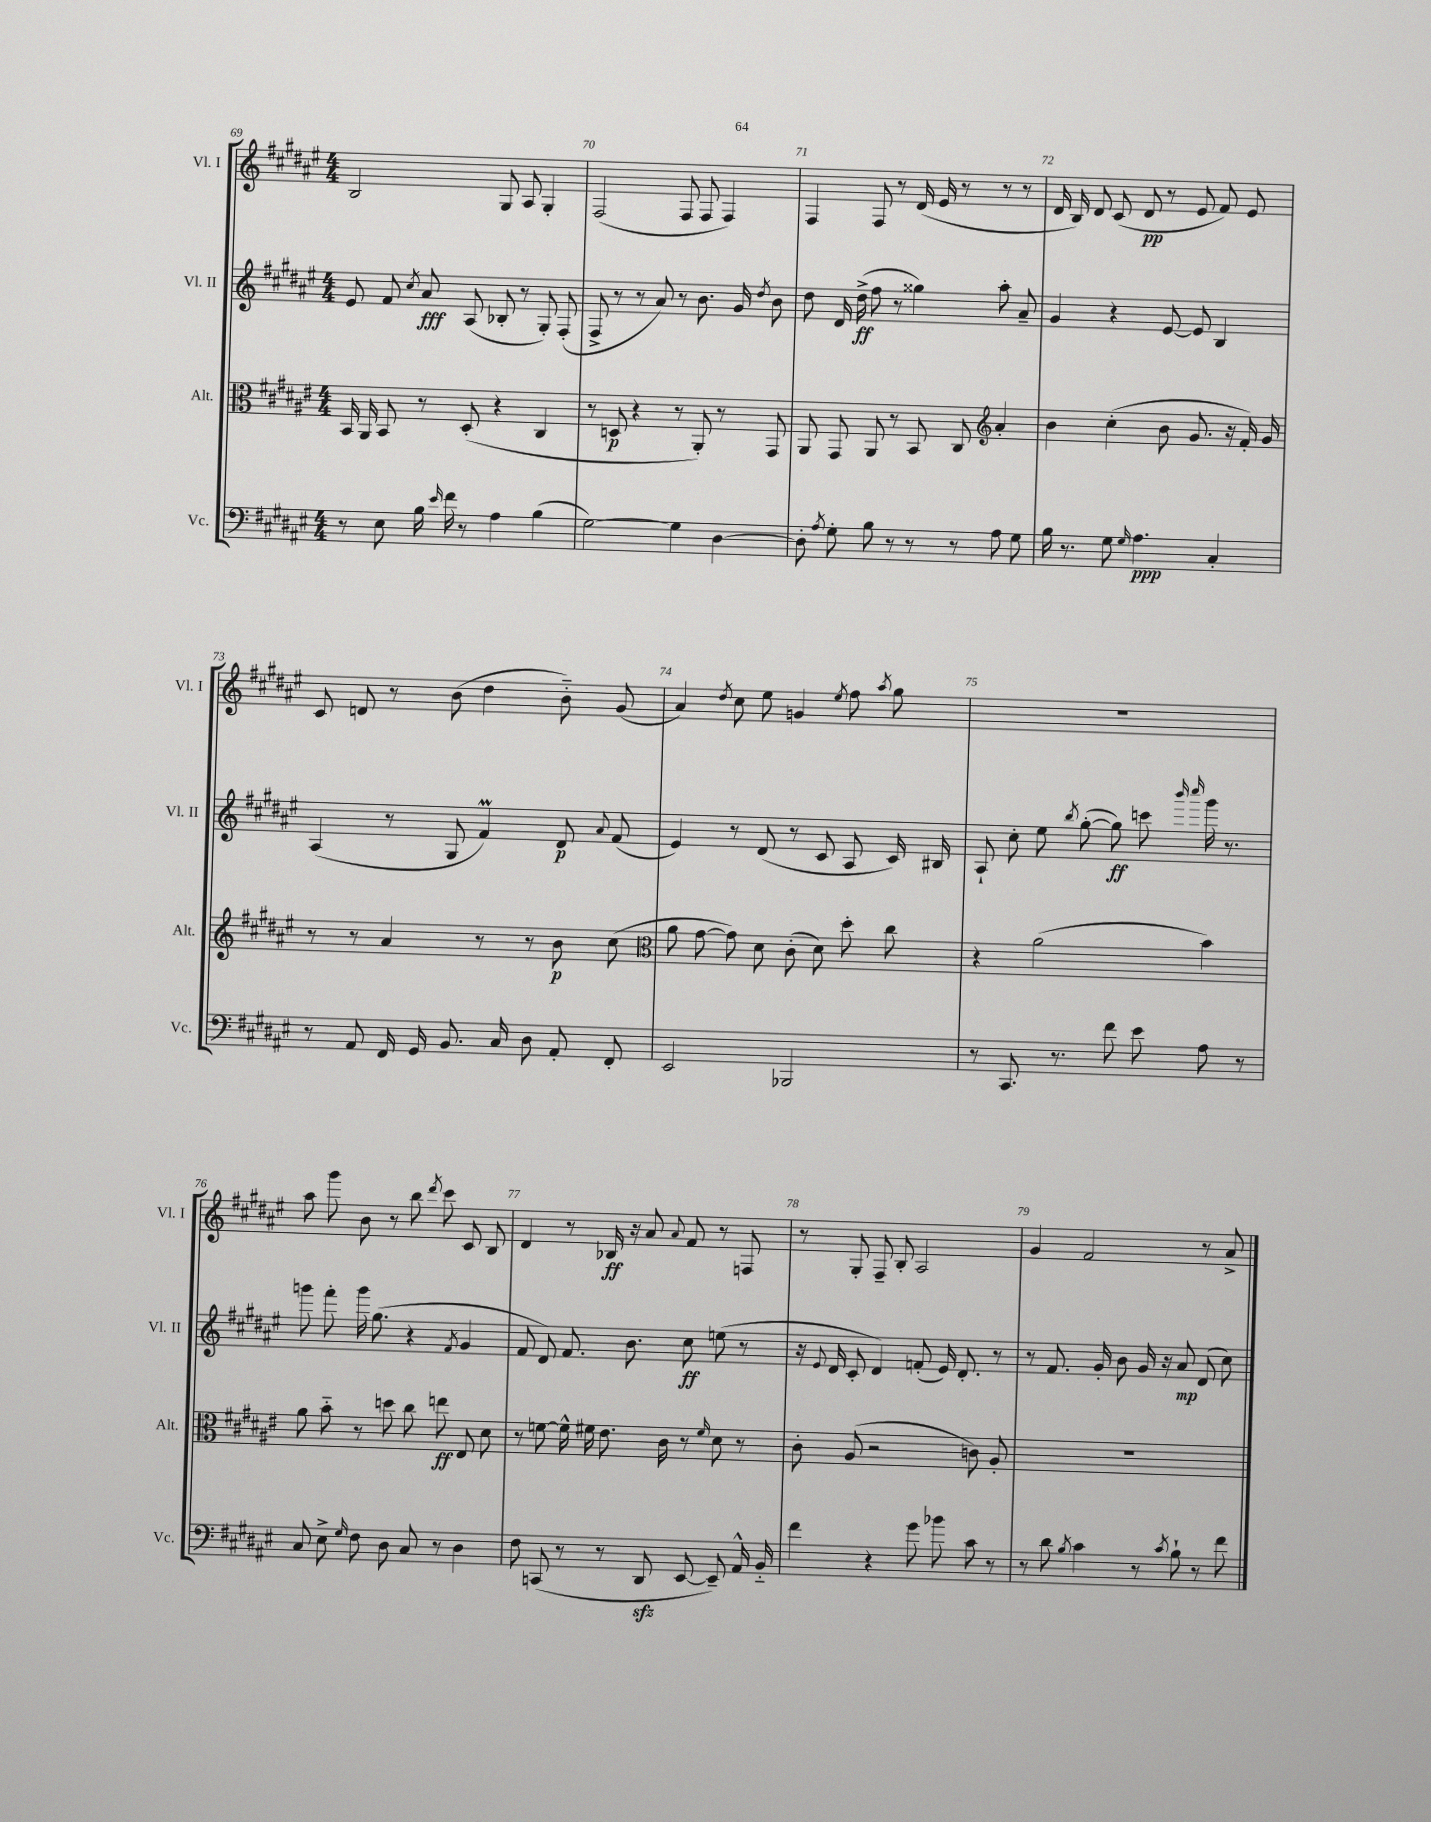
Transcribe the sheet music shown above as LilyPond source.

<<
\new StaffGroup <<
\new Staff = "s0" \with { instrumentName = "Vl. I" shortInstrumentName = "Vl. I" } {
    \clef treble \key fis \major \numericTimeSignature \time 4/4
    \autoBeamOff b2 gis8 ais8 gis4-. |
    fis2( fis8 fis8 fis4) |
    fis4 fis8 r8 dis'16( eis'16 r8 r8 r8 |
    dis'16 b16) dis'8 cis'8( dis'8\pp r8 eis'8 fis'8) eis'8 |
    cis'8 d'8 r8 b'8( dis''4 b'8-_) gis'8( |
    ais'4) \acciaccatura { dis''8 } cis''8 eis''8 g'4 \acciaccatura { eis''8 } fis''8 \acciaccatura { ais''8 } gis''8 |
    R1 |
    ais''8 gis'''8 b'8 r8 b''8 \acciaccatura { dis'''8 } cis'''8 cis'8 b8 |
    dis'4 r8 bes16\ff r16 ais'8 \appoggiatura { ais'8 } fis'8 r8 f8 |
    r8 gis8-. fis8-- b8-. ais2 |
    gis'4 fis'2 r8 ais'8-> \bar "|." |
}
\new Staff = "s1" \with { instrumentName = "Vl. II" shortInstrumentName = "Vl. II" } {
    \clef treble \key fis \major \numericTimeSignature \time 4/4
    \autoBeamOff eis'8 fis'8 \acciaccatura { cis''8 } ais'8\fff ais8( bes8-. r8 gis8-.) fis8-.( |
    fis8-> r8 r8 ais'8) r8 b'8. gis'16 \acciaccatura { dis''8 } b'8 |
    dis''8 dis'16 dis''16->\ff( fis''8 r8 gisis''4) ais''8-. ais'8-- |
    gis'4 r4 eis'8~ eis'8 b4 |
    ais4( r8 gis8 fis'4\prall) dis'8\p \appoggiatura { ais'8 } fis'8( |
    eis'4) r8 dis'8( r8 cis'8 ais8 cis'16) bis16 |
    ais8-! cis''8-. eis''8 \acciaccatura { b''8 } gis''8~-.( gis''8\ff) c'''8 \grace { b'''16 cis''''16 } gis'''16 r8. |
    g'''8 fis'''8-. g'''16 gis''8.( r4 \acciaccatura { fis'8 } gis'4 |
    fis'8 dis'8) fis'8. b'8. cis''8\ff e''8( r8 |
    r16 \appoggiatura { eis'8 } dis'16 cis'8-. dis'4) f'8-.( eis'16) dis'8.-. r8 |
    r8 fis'8. gis'16-. b'8 gis'16 r16 ais'8\mp dis'8( cis''8) \bar "|." |
}
\new Staff = "s2" \with { instrumentName = "Alt." shortInstrumentName = "Alt." } {
    \clef alto \key fis \major \numericTimeSignature \time 4/4
    \autoBeamOff b,16 ais,16 b,8 r8 dis8-.( r4 cis4 |
    r8 d8\p r4 r8 ais,8-.) r8 gis,8 |
    ais,8 gis,8 ais,8 r8 b,8 cis8 \clef treble ais'4-. |
    b'4 cis''4-.( b'8 gis'8. r16 fis'16-.) gis'16 |
    r8 r8 ais'4 r8 r8 b'8\p cis''8( |
    \clef alto ais'8 gis'8~ gis'8) dis'8 cis'8-.( dis'8) dis''8-. cis''8 |
    r4 ais'2( b'4) |
    ais'8 b'8-_ r8 d''8 cis''8 e''8\ff eis8 dis'8 |
    r8 f'8~ f'16-^ fis'16 eis'8. cis'16 r8 \grace { fis'16 } dis'8 r8 |
    cis'8-. ais8( r2 c'8) ais8-. |
    R1 \bar "|." |
}
\new Staff = "s3" \with { instrumentName = "Vc." shortInstrumentName = "Vc." } {
    \clef bass \key fis \major \numericTimeSignature \time 4/4
    \autoBeamOff r8 eis8 b16 \grace { eis'16 } fis'16 r8 ais4 b4( |
    gis2~) gis4 dis4~ |
    dis8-. \acciaccatura { ais8 } gis8-. b8 r8 r8 r8 ais8 gis8 |
    b16 r8. gis8 \grace { gis16 } ais4.\ppp cis4-. |
    r8 ais,8 fis,16 gis,16 b,8. cis16 dis8 ais,8-. fis,8-. |
    eis,2 bes,,2 |
    r8 cis,8. r8. fis'8 eis'8 ais8 r8 |
    cis8 eis8-> \grace { gis16 } fis8 dis8 cis8 r8 dis4 |
    fis8 c,8( r8 r8 dis,8\sfz eis,8~ eis,8--) ais,16-^ b,16-_ |
    fis'4 r4 gis'8 bes'8 cis'8 r8 |
    r8 dis'8 \acciaccatura { b8 } cis'4 r8 \acciaccatura { cis'8 } b8-! r8 fis'8 \bar "|." |
}
>>
>>
\layout { \context { \Score currentBarNumber = #69 \override BarNumber.break-visibility = ##(#f #t #t) barNumberVisibility = #all-bar-numbers-visible } }
